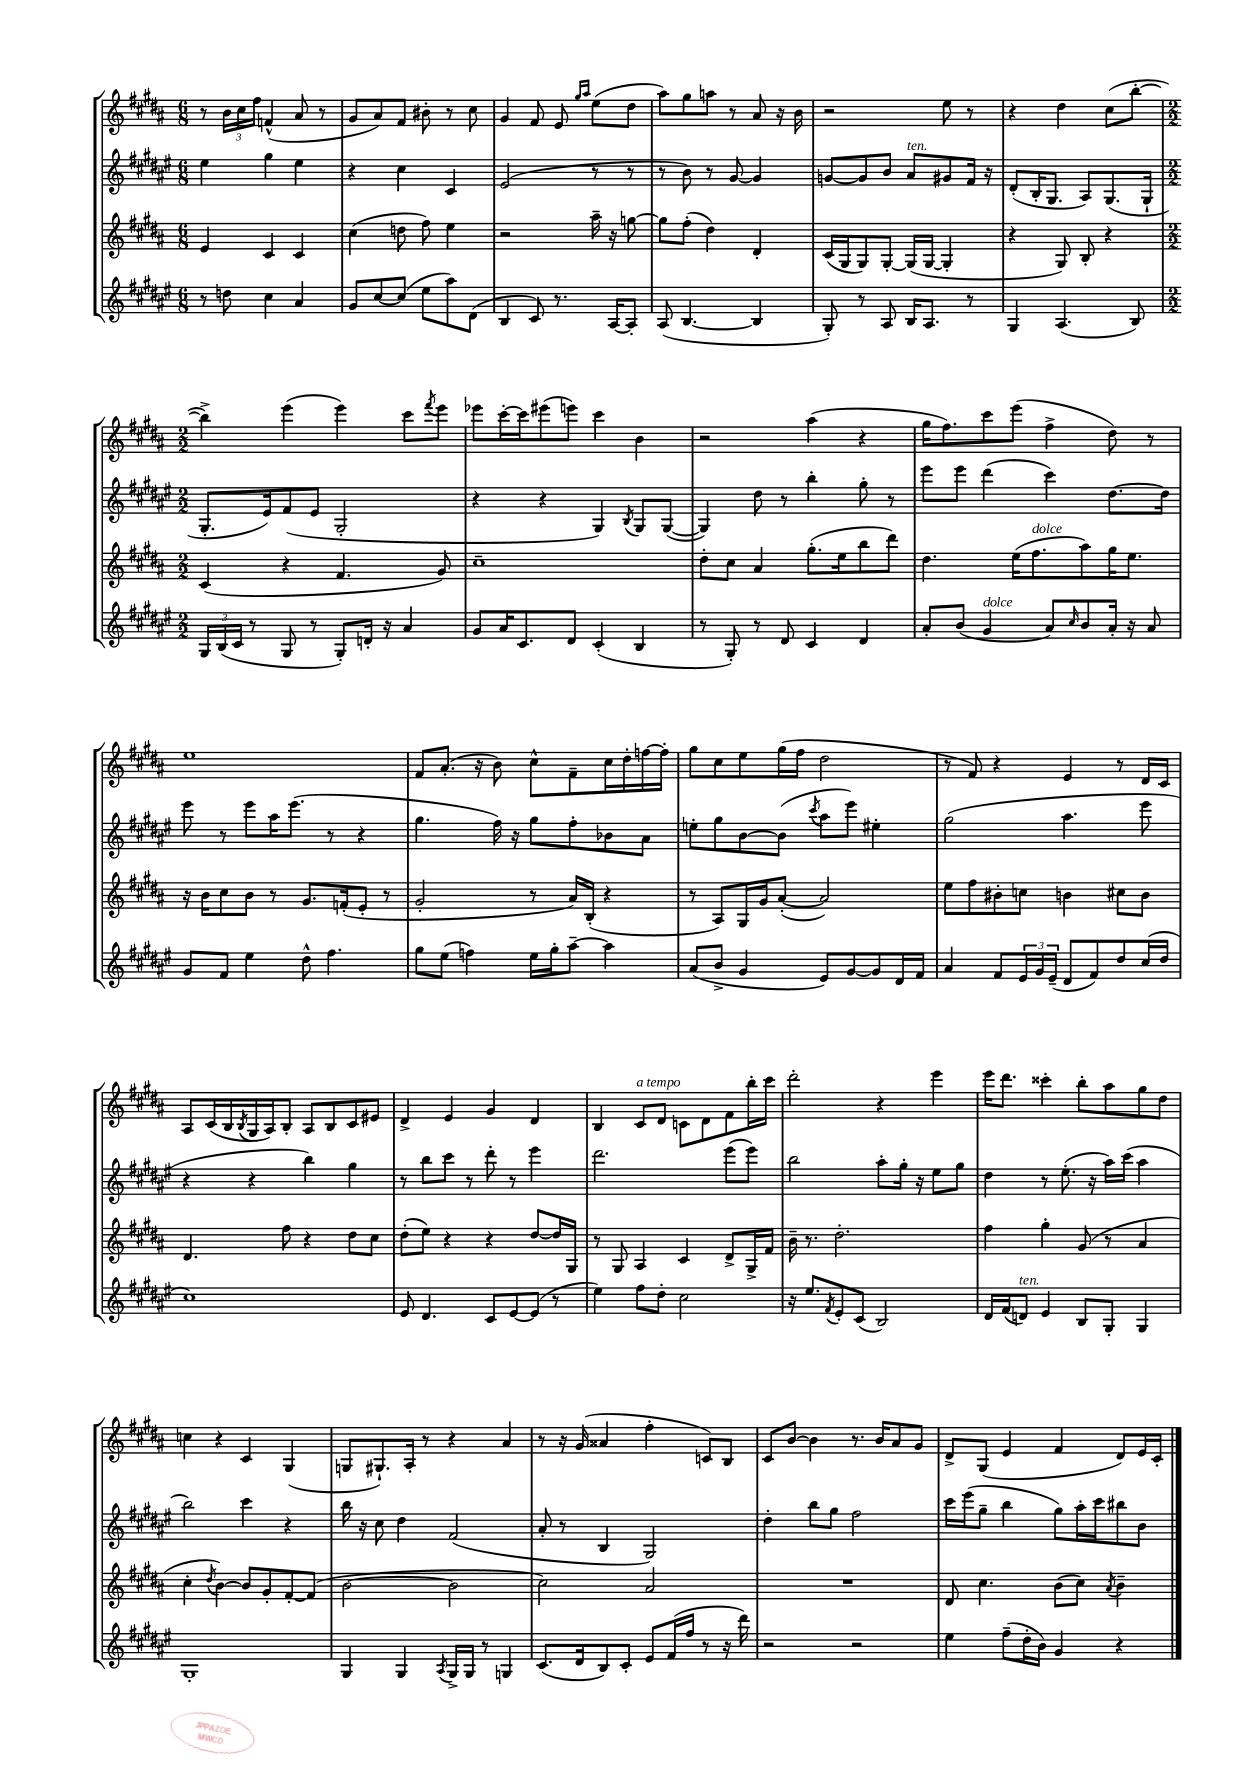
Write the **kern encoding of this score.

**kern	**kern	**kern	**kern
*part4	*part3	*part2	*part1
*staff4	*staff3	*staff2	*staff1
*clefG2	*clefG2	*clefG2	*clefG2
*k[f#c#g#d#a#e#]	*k[f#c#g#d#a#]	*k[f#c#g#d#a#e#]	*k[f#c#g#d#a#]
*M6/8	*M6/8	*M6/8	*M6/8
=24	=24	=24	=24
8r	4e/	4ee#\	8r
8ddn\	.	.	24b\LL
.	.	.	24cc#\
.	.	.	24ff#\JJ
4cc#\	4c#/	4gg#\	(4fn^^/
4a#/	4c#/	4ee#\	8a#/
.	.	.	8r
=25	=25	=25	=25
8g#/L	(4cc#\	4r	8g#/L
[8cc#/	.	.	8a#/)
(8cc#/J]	8ddn\	4cc#\	8f#/J
8ee#\L	8ff#\)	.	8b#X'\
8aa#\)	4ee\	4c#/	8r
(8d#\J	.	.	8cc#\
=26	=26	=26	=26
4B/	2r	(2e#/	4g#/
8c#/)	.	.	8f#/
8.r	.	.	8e/
.	.	.	16qqgg#/LL
.	.	.	16qqaa#/JJ
.	16aa#~\	8r	(8ee\L
[16A#/KL	16r	.	.
8A#'/J]	[8ggn\	8r	8dd#\J
=27	=27	=27	=27
(8A#/	8gg\L]	8r	8aa#\L)
[4.B/	(8ff#'\J	8b\)	8gg#\
.	4dd#\)	8r	8aan\J
.	.	[8g#/	8r
4B/]	4d#'/	4g#/]	8a#/
.	.	.	16r
.	.	.	16b\
=28	=28	=28	=28
8G#'/)	(16c#/LL	[8gn/L	2r
.	16G#/J	.	.
8r	8G#/)	8g/]	.
8A#/	[8G#'/J	8b/J	.
!	!	!LO:TX:a:i:t=ten.	!
16B/KL	(16G#/LL]	8a#/L	.
8.A#/J	[16G#/JJ	.	.
.	4G#'/]	8g#X/	8ee\
8r	.	16f#/Jk	8r
.	.	16r	.
=29	=29	=29	=29
4G#/	4r	(8d#'/L	4r
.	.	16B'/K	.
.	.	8.G#/J	.
(4.A#/	8G#/)	.	4dd#\
.	8B'/	8A#/L)	.
.	4r	(8.G#/	(8cc#\L
8B/)	.	.	[8bb'\J
.	.	16G#`/Jk	.
!!LO:LB:g=z
=30	=30	=30	=30
*M2/2	*M2/2	*M2/2	*M2/2
24G#/LL	(4c#/	8.G#'/L	4bb^\])
(24B/	.	.	.
24c#/JJ	.	.	.
8r	.	.	.
.	.	16e#/k)	.
8G#/	4r	(8f#/	(4eee\
8r	.	8e#/J	.
8G#'/L)	4.f#/	2G#'/	4eee\)
16dn'/Jk	.	.	.
16r	.	.	.
4a#/	.	.	8ccc#\L
.	.	.	8qfff#/
.	8g#/)	.	8eee\J
=31	=31	=31	=31
8g#/L	1cc#~	4r	8eee-X\L
16a#/K	.	.	[16ccc#'\L
8.c#/	.	.	16ccc#\J]
.	.	4r	(8eee#X\
8d#/J	.	.	8eeen\J)
(4c#'/	.	4G#/)	4ccc#\
.	.	8qB/	.
4B/	.	8G#/L	4b\
.	.	([8G#/J	.
=32	=32	=32	=32
8r	8dd#'\L	4G#/])	2r
8G#'/)	8cc#\J	.	.
8r	4a#/	8dd#\	.
8d#/	.	8r	.
4c#/	(8.gg#'\L	4bb'\	(4aa#\
.	16ee\k	.	.
4d#/	8bb\	8gg#'\	4r
.	8ddd#\J)	8r	.
=33	=33	=33	=33
8a#'/L	4.dd#\	8eee#\L	16gg#\KL
.	.	.	8.ff#\)
(8b/J	.	8eee#\J	.
!LO:TX:a:i:t=dolce	!	!	!
4g#/	.	(4ddd#\	8ccc#\
.	(16ee\KL	.	(8eee\J
!	!LO:TX:a:i:t=dolce	!	!
.	8.ff#\	.	.
8a#/L)	.	4ccc#\)	4ff#^\
16qqcc#/	.	.	.
8b/	8aa#\)	.	.
16a#'/Jk	16gg#\K	[8.dd#\L	8dd#\)
16r	8.ee\J	.	.
8a#/	.	.	8r
.	.	16dd#\Jk]	.
!!LO:LB:g=z
=34	=34	=34	=34
8g#/L	16r	8eee#\	1ee
.	16b\KL	.	.
8f#/J	8cc#\	8r	.
4ee#\	8b\J	8eee#\L	.
.	8r	16aa#\K	.
.	.	(8.eee#\J	.
8dd#^^\	8.g#/L	.	.
4.ff#\	.	8r	.
.	(16fn'/k	.	.
.	8e'/J	4r	.
.	8r	.	.
=35	=35	=35	=35
8gg#\L	2g#'/	4.gg#\	8f#/L
(8ee#\J	.	.	(8.a#'/J
4ffn\)	.	.	.
.	.	.	16r
.	.	16ff#\)	8b\)
.	.	16r	.
16ee#\LL	8r	8gg#\L	8cc#^^\L
16gg#'\J	.	.	.
[8aa#~\J	16a#/LL)	8ff#'\	8f#~\
.	(16B'/JJ	.	.
4aa#\]	4r	8b-X\	16cc#\L
.	.	.	16dd#'\
.	.	8a#\J	[16ffn\
.	.	.	16ff'\JJ]
=36	=36	=36	=36
(8a#/L	8r	8een'\L	8gg#\L
8b^/J	8A#/L)	8gg#\	8cc#\
4g#/	16G#/L	[8b\	8ee\
.	16g#/J	.	.
.	([8a#'/J	(8b\J]	(16gg#\L
.	.	.	16ff#\JJ
.	.	8qccc#/	.
8e#/L)	2a#/])	8aa#\L	2dd#\
[8g#/	.	8eee#\J)	.
8g#/]	.	4ee#X'\	.
16d#/L	.	.	.
16f#/JJ	.	.	.
=37	=37	=37	=37
4a#/	8ee\L	(2gg#\	8r
.	8ff#\	.	8f#/)
8f#/L	8b#X'\	.	4r
24e#/L	8ccn\J	.	.
24g#/	.	.	.
(24e#~/JJ	.	.	.
8d#/L	4bn\	4.aa#\	4e/
8f#/)	.	.	.
8dd#/	8cc#X\L	.	8r
(16cc#/L	8b\J	8eee#\	16d#/LL
16dd#/JJ	.	.	16c#/JJ
!!LO:LB:g=z
=38	=38	=38	=38
1cc#)	4.d#/	4r	8A#/L
.	.	.	(16c#/L
.	.	.	16B/
.	.	.	8qB/
.	.	4r	16G#/
.	.	.	16A#/J)
.	8ff#\	.	8B'/J
.	4r	4bb\)	8A#/L
.	.	.	8B/
.	8dd#\L	4gg#\	8c#/
.	8cc#\J	.	8e#X/J
=39	=39	=39	=39
8e#/	(8dd#'\L	8r	4d#^/
4.d#/	8ee\J)	8bb\L	.
.	4r	8ccc#\J	4e/
.	.	8r	.
8c#/L	4r	8ddd#'\	4g#/
[8e#/	.	8r	.
(8e#/J]	[8dd#/L	4eee#\	4d#/
8r	16dd#/L]	.	.
.	16G#/JJ	.	.
=40	=40	=40	=40
4ee#\)	8r	2.ddd#\	4B/
.	8G#/	.	.
!	!	!	!LO:TX:a:i:t=a tempo
8ff#\L	4A#/	.	8c#/L
8dd#'\J	.	.	8d#/J
2cc#\	4c#/	.	8cn\L
.	.	.	8d#\
.	8d#^/L	(8eee#\L	8f#\
.	16G#^/L	8eee#\J)	16bb'\L
.	16f#/JJ	.	16ccc#\JJ
=41	=41	=41	=41
16r	16b~\	2bb\	2ddd#'\
8.ee#/L	8.r	.	.
8qf#/	.	.	.
8e#'/	2.dd#'\	.	.
(8c#/J	.	.	.
2B/)	.	8aa#'\L	4r
.	.	16gg#'\Jk	.
.	.	16r	.
.	.	8ee#\L	4eee\
.	.	8gg#\J	.
=42	=42	=42	=42
16d#/LL	4ff#\	4dd#\	16eee\KL
(16f#/J	.	.	8.ddd#\J
!LO:TX:a:i:t=ten.	!	!	!
8dn/J)	.	.	.
4e#/	4gg#'\	8r	4ccc##X'\
.	.	(8.ee#'\	.
8B/L	(8g#/	.	8bb'\L
.	.	16r	.
8G#'/J	8r	16aa#\LL)	8aa#\
.	.	(16ccc#\JJ	.
4G#/	4a#/	4aa#\	8gg#\
.	.	.	8dd#\J
!!LO:LB:g=z
=43	=43	=43	=43
1G#'	4cc#'\	2bb\)	4ccn\
.	8qdd#/	.	.
.	[4b\)	.	4r
.	8b/L]	4ccc#\	4c#/
.	8g#'/	.	.
.	[8f#'/	4r	(4G#/
.	(8f#/J]	.	.
=44	=44	=44	=44
4G#/	[2b\	16bb\	8Gn/L
.	.	16r	.
.	.	8cc#\	8.G#X`/)
4G#/	.	4dd#\	.
.	.	.	16A#'/Jk
.	.	.	8r
8qA#/	.	.	.
16G#^/LL	2b\]	(2f#/	4r
16G#/JJ	.	.	.
8r	.	.	.
4Gn/	.	.	4a#/
=45	=45	=45	=45
(8.c#/L	2cc#\)	8a#'/	8r
.	.	8r	16r
16d#/k	.	.	(16g#/
8B/)	.	4B/	4a##X/
8c#'/J	.	.	.
8e#/L	2a#/	2G#/)	4ff#'\
(16f#/L	.	.	.
16ff#/JJ	.	.	.
8r	.	.	8cn/L)
16r	.	.	8B/J
16ddd#\)	.	.	.
=46	=46	=46	=46
2r	1r	4dd#'\	8c#/L
.	.	.	[8b/J
.	.	8bb\L	4b\]
.	.	8gg#\J	.
2r	.	2ff#\	8.r
.	.	.	16b/KL
.	.	.	8a#/
.	.	.	8g#/J
=47	=47	=47	=47
4ee#\	8d#/	16ccc#\LL	8d#^/L
.	.	(16eee#\J	.
.	4.cc#\	8gg#~\J	(8G#/J
(8ff#~\L	.	4bb\	4e/
16dd#'\L	.	.	.
16b\JJ)	.	.	.
4g#/	(8b\L	8gg#\L)	4f#/
.	8cc#\J)	16aa#'\L	.
.	.	16ccc#\J	.
.	8qa#/	.	.
4r	4b~\	8bb#X\	8d#/L)
.	.	8b\J	16e/L
.	.	.	16c#'/JJ
==	==	==	==
*-	*-	*-	*-
